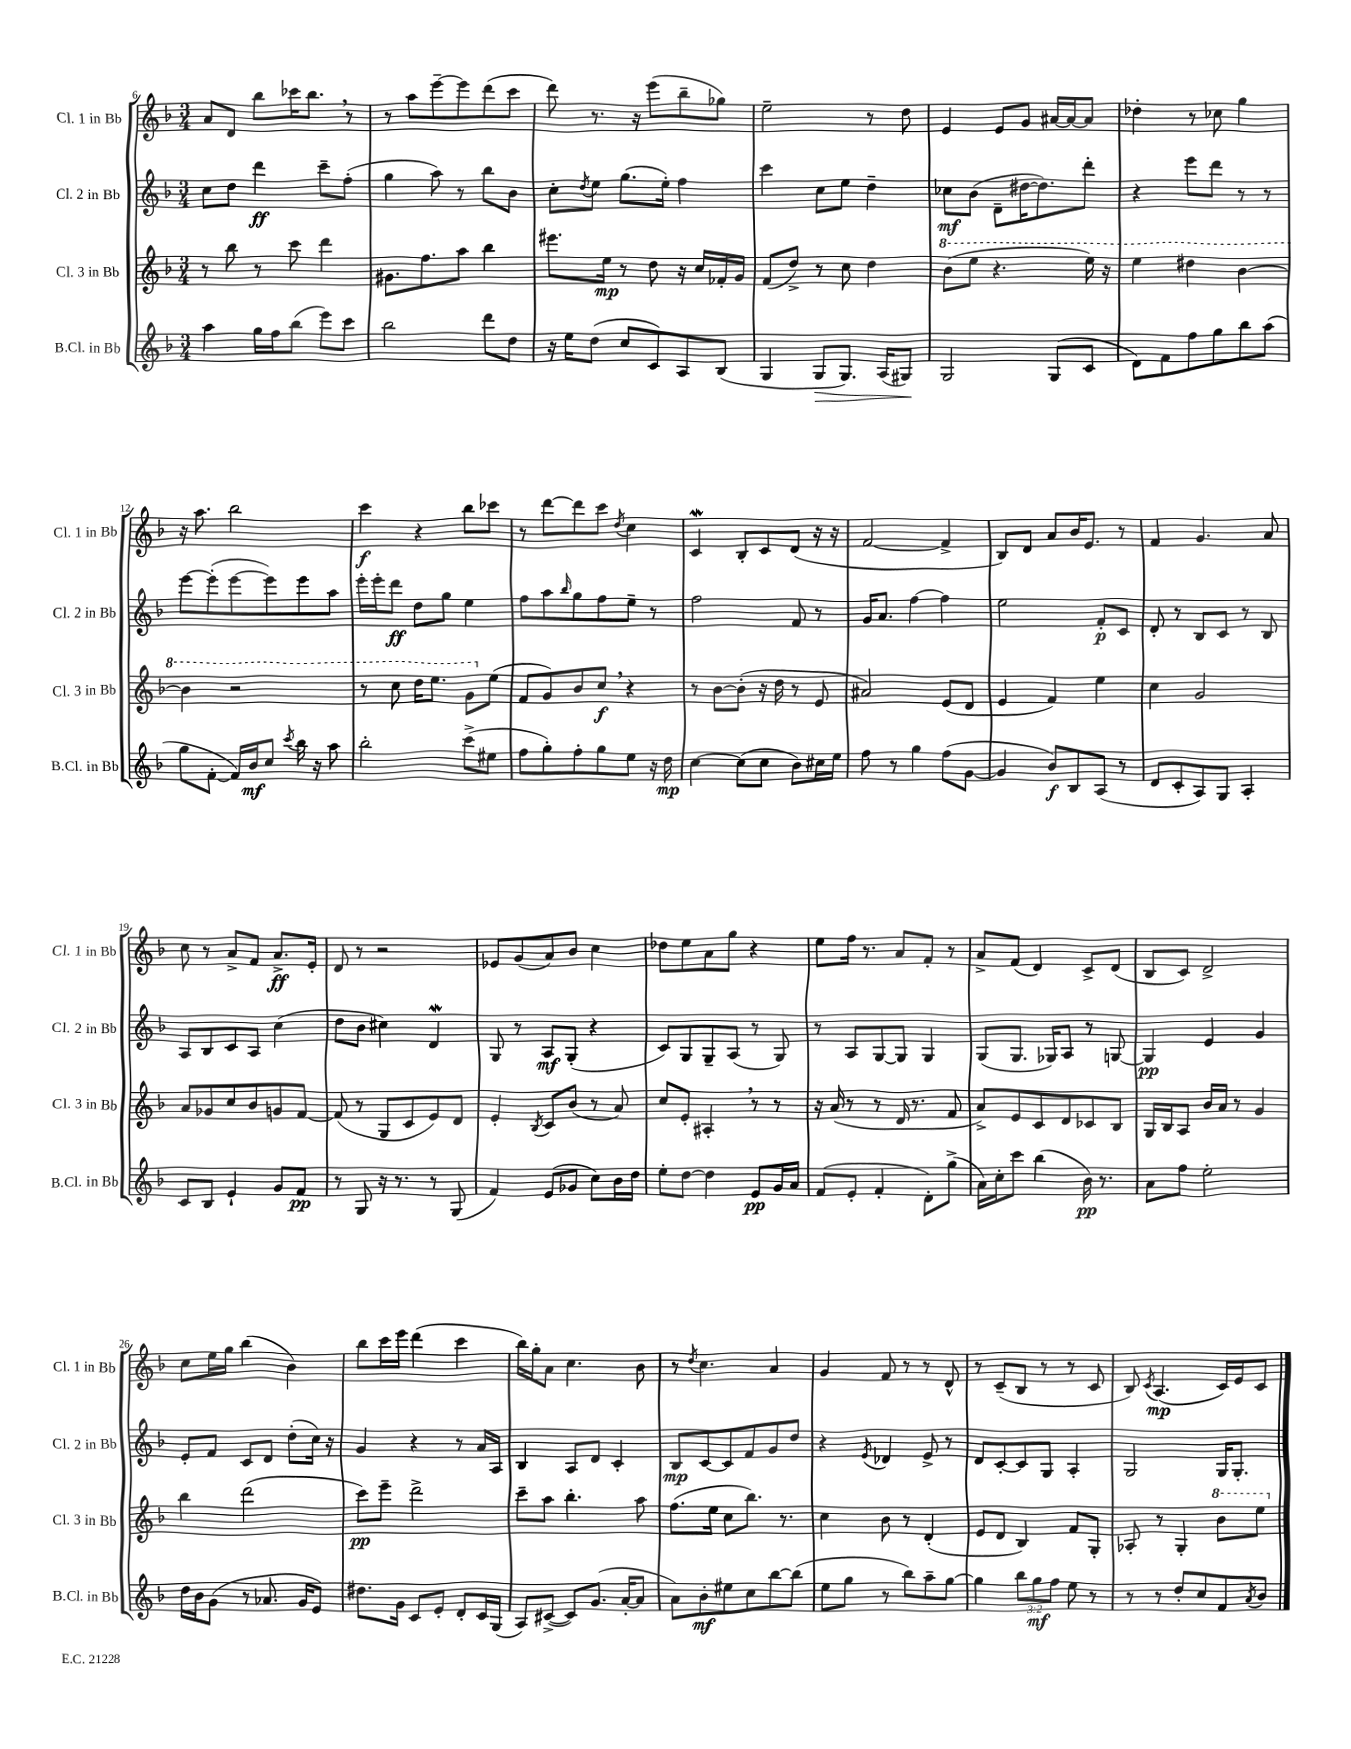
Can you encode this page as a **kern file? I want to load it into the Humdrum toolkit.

**kern	**dynam	**kern	**dynam	**kern	**dynam	**kern	**dynam
*part4	*part4	*part3	*part3	*part2	*part2	*part1	*part1
*staff4	*staff4	*staff3	*staff3	*staff2	*staff2	*staff1	*staff1
*I"B.Cl. in Bb	*	*I"Cl. 3 in Bb	*	*I"Cl. 2 in Bb	*	*I"Cl. 1 in Bb	*
*I'B.Cl. in Bb	*	*I'Cl. 3 in Bb	*	*I'Cl. 2 in Bb	*	*I'Cl. 1 in Bb	*
*clefG2	*	*clefG2	*	*clefG2	*	*clefG2	*
*k[b-]	*	*k[b-]	*	*k[b-]	*	*k[b-]	*
*M3/4	*	*M3/4	*	*M3/4	*	*M3/4	*
=6	=6	=6	=6	=6	=6	=6	=6
4aa\	.	8r	.	8cc\L	.	8a/L	.
.	.	8bb-\	.	8dd\J	.	8d/J	.
16gg\LL	.	8r	.	4ddd\	ff	8bb-\L	.
16ff\J	.	.	.	.	.	.	.
(8bb-\J	.	8ccc\	.	.	.	16ccc-X\K	.
.	.	.	.	.	.	8.bb-,\J	.
8eee\L)	.	4ddd\	.	8ccc~\L	.	.	.
8ccc\J	.	.	.	(8ff'\J	.	8r	.
=7	=7	=7	=7	=7	=7	=7	=7
2bb-\	.	8.g#X\L	.	4gg\	.	8r	.
.	.	.	.	.	.	8aa\L	.
.	.	8.ff\	.	.	.	.	.
.	.	.	.	8aa\)	.	[8eee~\	.
.	.	8aa\J	.	8r	.	8eee\]	.
8ddd\L	.	4bb-\	.	8bb-\L	.	(8ddd\	.
8dd\J	.	.	.	8b-\J	.	8ccc\J	.
=8	=8	=8	=8	=8	=8	=8	=8
16r	.	8.eee#X\L	.	8cc'\L	.	8ddd\)	.
16ee\KL	.	.	.	.	.	.	.
.	.	.	.	8qdd/	.	.	.
(8dd\J	.	.	.	8ee\J	.	8.r	.
.	.	16ee\Jk	mp	.	.	.	.
8cc/L	.	8r	.	(8.gg\L	.	.	.
.	.	.	.	.	.	16r	.
8c/)	.	8dd\	.	.	.	(8eee\L	.
.	.	.	.	16ee'\Jk)	.	.	.
8A/	.	16r	.	4ff\	.	8bb-~\	.
.	.	16cc/LL	.	.	.	.	.
(8B-/J	.	16f-X'/	.	.	.	8gg-X\J)	.
.	.	16g/JJ	.	.	.	.	.
=9	=9	=9	=9	=9	=9	=9	=9
4G/	.	(8f/L	.	4ccc\	.	2ee~\	.
.	.	8dd^/J)	.	.	.	.	.
!	!LO:HP:b	!	!	!	!	!	!
8G/L	>	8r	.	8cc\L	.	.	.
8.G/J)	.	8cc\	.	8ee\J	.	.	.
.	.	4dd\	.	4dd~\	.	8r	.
(16A/KL	.	.	.	.	.	.	.
8G#X/J)	.	.	.	.	.	8dd\	.
.	]	.	.	.	.	.	.
=10	=10	=10	=10	=10	=10	=10	=10
*	*	*8va	*	*	*	*	*
2G/	.	(8bb-\L	.	8cc-X\L	mf	4e/	.
.	.	8eee\J	.	(8b-\J	.	.	.
.	.	4.r	.	8d~\L	.	8e/L	.
.	.	.	.	[16dd#X\K	.	8g/J	.
.	.	.	.	8.dd#\])	.	.	.
(8G/L	.	.	.	.	.	[16a#X/LL	.
.	.	.	.	.	.	16a#/J_	.
8c/J	.	16eee\)	.	8ddd'\J	.	8a#/J]	.
.	.	16r	.	.	.	.	.
=11	=11	=11	=11	=11	=11	=11	=11
8d\L)	.	4eee\	.	4r	.	4dd-X'\	.
8f\	.	.	.	.	.	.	.
8ff\	.	4ddd#X\	.	8eee\L	.	8r	.
8gg\	.	.	.	8ddd\J	.	8cc-X\	.
8bb-\	.	[4bb-\	.	8r	.	4gg\	.
(8aa\J	.	.	.	8r	.	.	.
!!LO:LB:g=z
=12	=12	=12	=12	=12	=12	=12	=12
8gg\L	.	4bb-\]	.	[8eee\L	.	16r	.
.	.	.	.	.	.	8.aa\	.
[8f'\J	.	.	.	(8eee'\]	.	.	.
16f/LL])	.	2r	.	[8eee\	.	2bb-\	.
16b-/J	mf	.	.	.	.	.	.
8cc/J	.	.	.	8eee\])	.	.	.
8qccc/	.	.	.	.	.	.	.
16bb-\	.	.	.	8eee\	.	.	.
16r	.	.	.	.	.	.	.
8aa\	.	.	.	8aa\J	.	.	.
=13	=13	=13	=13	=13	=13	=13	=13
2bb-'\	.	8r	.	16eee'\LL	.	4ccc\	f
.	.	.	.	16eee'\J	.	.	.
.	.	8ccc\	.	8ddd\J	ff	.	.
.	.	16ddd\KL	.	8dd\L	.	4r	.
.	.	8.eee\J	.	.	.	.	.
.	.	.	.	8gg\J	.	.	.
(8ccc^\L	.	8gg\L	.	4ee\	.	8bb-\L	.
*	*	*X8va	*	*	*	*	*
8ee#X\J	.	(8ee\J	.	.	.	8ccc-X\J	.
=14	=14	=14	=14	=14	=14	=14	=14
8ff\L	.	8f/L	.	8ff\L	.	8r	.
8gg'\)	.	8g/)	.	8aa\	.	[8ddd\L	.
.	.	.	.	16qqbb-/	.	.	.
8ff'\	.	8b-/	.	8gg\	.	8ddd\]	.
8gg\	.	8cc,/J	f	8ff\	.	8ccc\J	.
.	.	.	.	.	.	8qdd/	.
8ee\J	.	4r	.	8ee~\J	.	4cc\	.
16r	.	.	.	8r	.	.	.
16dd\	mp	.	.	.	.	.	.
=15	=15	=15	=15	=15	=15	=15	=15
[4cc\	.	8r	.	2ff\	.	4cW/	.
.	.	[8b-\L	.	.	.	.	.
(8cc\L]	.	(8b-'\J]	.	.	.	8B-'/L	.
8cc\J	.	16r	.	.	.	8c/	.
.	.	16dd\	.	.	.	.	.
8b-\L)	.	8r	.	8f/	.	(8d/J	.
16cc#X\L	.	8e/	.	8r	.	16r	.
16ee\JJ	.	.	.	.	.	16r	.
=16	=16	=16	=16	=16	=16	=16	=16
8ff\	.	2a#X/)	.	16g/KL	.	[2f/	.
.	.	.	.	8.a/J	.	.	.
8r	.	.	.	.	.	.	.
4gg\	.	.	.	[4ff\	.	.	.
(8ff\L	.	(8e/L	.	4ff\]	.	4f^/]	.
[8g\J	.	8d/J	.	.	.	.	.
=17	=17	=17	=17	=17	=17	=17	=17
4g/]	.	4e/	.	2ee\	.	8B-/L)	.
.	.	.	.	.	.	8d/J	.
8b-/L)	f	4f/)	.	.	.	8a/L	.
8B-/	.	.	.	.	.	16b-/K	.
.	.	.	.	.	.	8.e/J	.
(8A/J	.	4ee\	.	8f'/L	p	.	.
8r	.	.	.	8c/J	.	8r	.
=18	=18	=18	=18	=18	=18	=18	=18
8d/L	.	4cc\	.	8d'/	.	4f/	.
8c'/	.	.	.	8r	.	.	.
8A/)	.	2g/	.	8B-/L	.	4.g/	.
8G/J	.	.	.	8c/J	.	.	.
4A'/	.	.	.	8r	.	.	.
.	.	.	.	8B-/	.	8a/	.
!!LO:LB:g=z
=19	=19	=19	=19	=19	=19	=19	=19
8c/L	.	8a/L	.	8A/L	.	8cc\	.
8B-/J	.	8g-X/	.	8B-/	.	8r	.
4e`/	.	8cc/	.	8c/	.	8a^/L	.
.	.	8b-/	.	8A/J	.	8f/J	.
8g/L	.	8gn/	.	(4cc\	.	8.a^/L	ff
8f/J	pp	[8f/J	.	.	.	.	.
.	.	.	.	.	.	16e'/Jk	.
=20	=20	=20	=20	=20	=20	=20	=20
8r	.	(8f/]	.	8dd\L	.	8d/	.
8G/	.	8r	.	8b-\J	.	8r	.
16r	.	8G/L	.	4cc#X\)	.	2r	.
8.r	.	.	.	.	.	.	.
.	.	8c/	.	.	.	.	.
8r	.	8e/)	.	4dW/	.	.	.
(8G/	.	8d/J	.	.	.	.	.
=21	=21	=21	=21	=21	=21	=21	=21
4f/)	.	4e'/	.	8G/	.	8e-X/L	.
.	.	.	.	8r	.	(8g/	.
.	.	8qB-/	.	.	.	.	.
(8e/L	.	8c/L	.	8A/L	mf	8a/)	.
8g-X/J	.	(8b-/J	.	(8G'/J	.	8b-/J	.
8cc\L)	.	8r	.	4r	.	4cc\	.
16b-\L	.	8a/)	.	.	.	.	.
16dd\JJ	.	.	.	.	.	.	.
=22	=22	=22	=22	=22	=22	=22	=22
8ee'\L	.	8cc/L	.	8c/L)	.	8dd-X\L	.
[8dd\J	.	8e'/J	.	8G/	.	8ee\	.
4dd\]	.	4A#X',/	.	8G~/	.	8a\	.
.	.	.	.	(8A/J	.	8gg\J	.
8e/L	pp	8r	.	8r	.	4r	.
16g/L	.	8r	.	8G/)	.	.	.
16a/JJ	.	.	.	.	.	.	.
=23	=23	=23	=23	=23	=23	=23	=23
(8f/L	.	16r	.	8r	.	8ee\L	.
.	.	(16a/	.	.	.	.	.
8e'/J	.	8r	.	8A/L	.	16ff\Jk	.
.	.	.	.	.	.	8.r	.
4f'/	.	8r	.	[8G/	.	.	.
.	.	16d/	.	8G/J]	.	8a/L	.
.	.	8.r	.	.	.	.	.
8d'\L)	.	.	.	4G/	.	8f'/J	.
(8gg^\J	.	8f/	.	.	.	8r	.
=24	=24	=24	=24	=24	=24	=24	=24
16a\LL)	.	8a^/L)	.	(8G/L	.	8a^/L	.
16cc'\J	.	.	.	.	.	.	.
8ccc\J	.	8e/	.	8.G/J	.	(8f/J	.
(4bb-\	.	8c/	.	.	.	4d/)	.
.	.	.	.	16G-X/KL)	.	.	.
.	.	8d/	.	8A/J	.	.	.
16b-\)	pp	8c-X/	.	8r	.	8c^/L	.
8.r	.	.	.	.	.	.	.
.	.	8B-/J	.	[8Gn/	.	(8d/J	.
=25	=25	=25	=25	=25	=25	=25	=25
8a\L	.	16G/LL	.	4G/]	pp	8B-/L	.
.	.	16B-/J	.	.	.	.	.
8ff\J	.	8A/J	.	.	.	8c/J)	.
2ee'\	.	16b-/LL	.	4e/	.	2d^/	.
.	.	16a/JJ	.	.	.	.	.
.	.	8r	.	.	.	.	.
.	.	4g/	.	4g/	.	.	.
!!LO:LB:g=z
=26	=26	=26	=26	=26	=26	=26	=26
16dd\LL	.	4bb-\	.	8e'/L	.	8cc\L	.
16b-\J	.	.	.	.	.	.	.
(8g\J	.	.	.	8f/J	.	16ee\L	.
.	.	.	.	.	.	16gg\JJ	.
8r	.	(2ddd\	.	8c/L	.	(4bb-\	.
8.a-X/	.	.	.	8d/J	.	.	.
.	.	.	.	(8dd'\L	.	4b-\)	.
16g/KL	.	.	.	.	.	.	.
8e/J)	.	.	.	16cc\Jk)	.	.	.
.	.	.	.	16r	.	.	.
=27	=27	=27	=27	=27	=27	=27	=27
8.dd#X\L	.	8ccc\L)	pp	4g/	.	8bb-\L	.
.	.	8eee~\J	.	.	.	16ccc\L	.
16g\Jk	.	.	.	.	.	16eee\JJ	.
8c/L	.	2ddd^\	.	4r	.	(4ddd\	.
8e'/J	.	.	.	.	.	.	.
8d'/L	.	.	.	8r	.	4ccc\	.
16c/L	.	.	.	16a/LL	.	.	.
(16G/JJ	.	.	.	16A/JJ	.	.	.
=28	=28	=28	=28	=28	=28	=28	=28
8A/L)	.	8ccc~\L	.	4B-/	.	16bb-\LL)	.
.	.	.	.	.	.	16gg'\J	.
([8c#X^/J	.	8aa\J	.	.	.	8a\J	.
8c#/L])	.	4.bb-'\	.	8A/L	.	4.cc\	.
(8.g/J	.	.	.	8d/J	.	.	.
.	.	.	.	4c'/	.	.	.
[16a'/KL	.	.	.	.	.	.	.
8a/J]	.	8aa\	.	.	.	8b-\	.
=29	=29	=29	=29	=29	=29	=29	=29
8a\L)	.	(8.ff\L	.	8B-/L	mp	8r	.
.	.	.	.	.	.	8qdd/	.
8b-'\	mf	.	.	[8c/	.	4.cc\	.
.	.	16ee\Jk	.	.	.	.	.
8ee#X\	.	8cc\L	.	8c/]	.	.	.
8cc\	.	8.bb-\J)	.	8f/	.	.	.
[8bb-\	.	.	.	8g/	.	4a/	.
.	.	8.r	.	.	.	.	.
(8bb-\J]	.	.	.	8dd/J	.	.	.
=30	=30	=30	=30	=30	=30	=30	=30
8ee\L	.	4cc\	.	4r	.	4g/	.
8gg\J	.	.	.	.	.	.	.
.	.	.	.	8qe/	.	.	.
8r	.	8b-\	.	4d-X/	.	8f/	.
8bb-\L)	.	8r	.	.	.	8r	.
8aa~\	.	(4d'/	.	8e^/	.	8r	.
[8gg\J	.	.	.	8r	.	8d^^/	.
=31	=31	=31	=31	=31	=31	=31	=31
4gg\]	.	8e/L	.	8d/L	.	8r	.
.	.	8d/J	.	[8c'/	.	(8c~/L	.
12bb-\L	.	4B-/)	.	8c/]	.	8B-/J	.
12gg\	mf	.	.	.	.	.	.
.	.	.	.	8G/J	.	8r	.
12ff\J	.	.	.	.	.	.	.
8ee\	.	8f/L	.	4A'/	.	8r	.
8r	.	8G'/J	.	.	.	8c/	.
=32	=32	=32	=32	=32	=32	=32	=32
8r	.	8A-X'/	.	2G/	.	8B-/)	.
.	.	.	.	.	.	8qc/	.
8r	.	8r	.	.	.	(4.A/	mp
8dd'/L	.	4G'/	.	.	.	.	.
8cc/	.	.	.	.	.	.	.
*	*	*8va	*	*	*	*	*
8f/	.	8bb-\L	.	16G/KL	.	16c/LL)	.
.	.	.	.	8.G'/J	.	16e/J	.
8qa/	.	.	.	.	.	.	.
8b-/J	.	8eee\J	.	.	.	8c/J	.
*	*	*X8va	*	*	*	*	*
==	==	==	==	==	==	==	==
*-	*-	*-	*-	*-	*-	*-	*-
